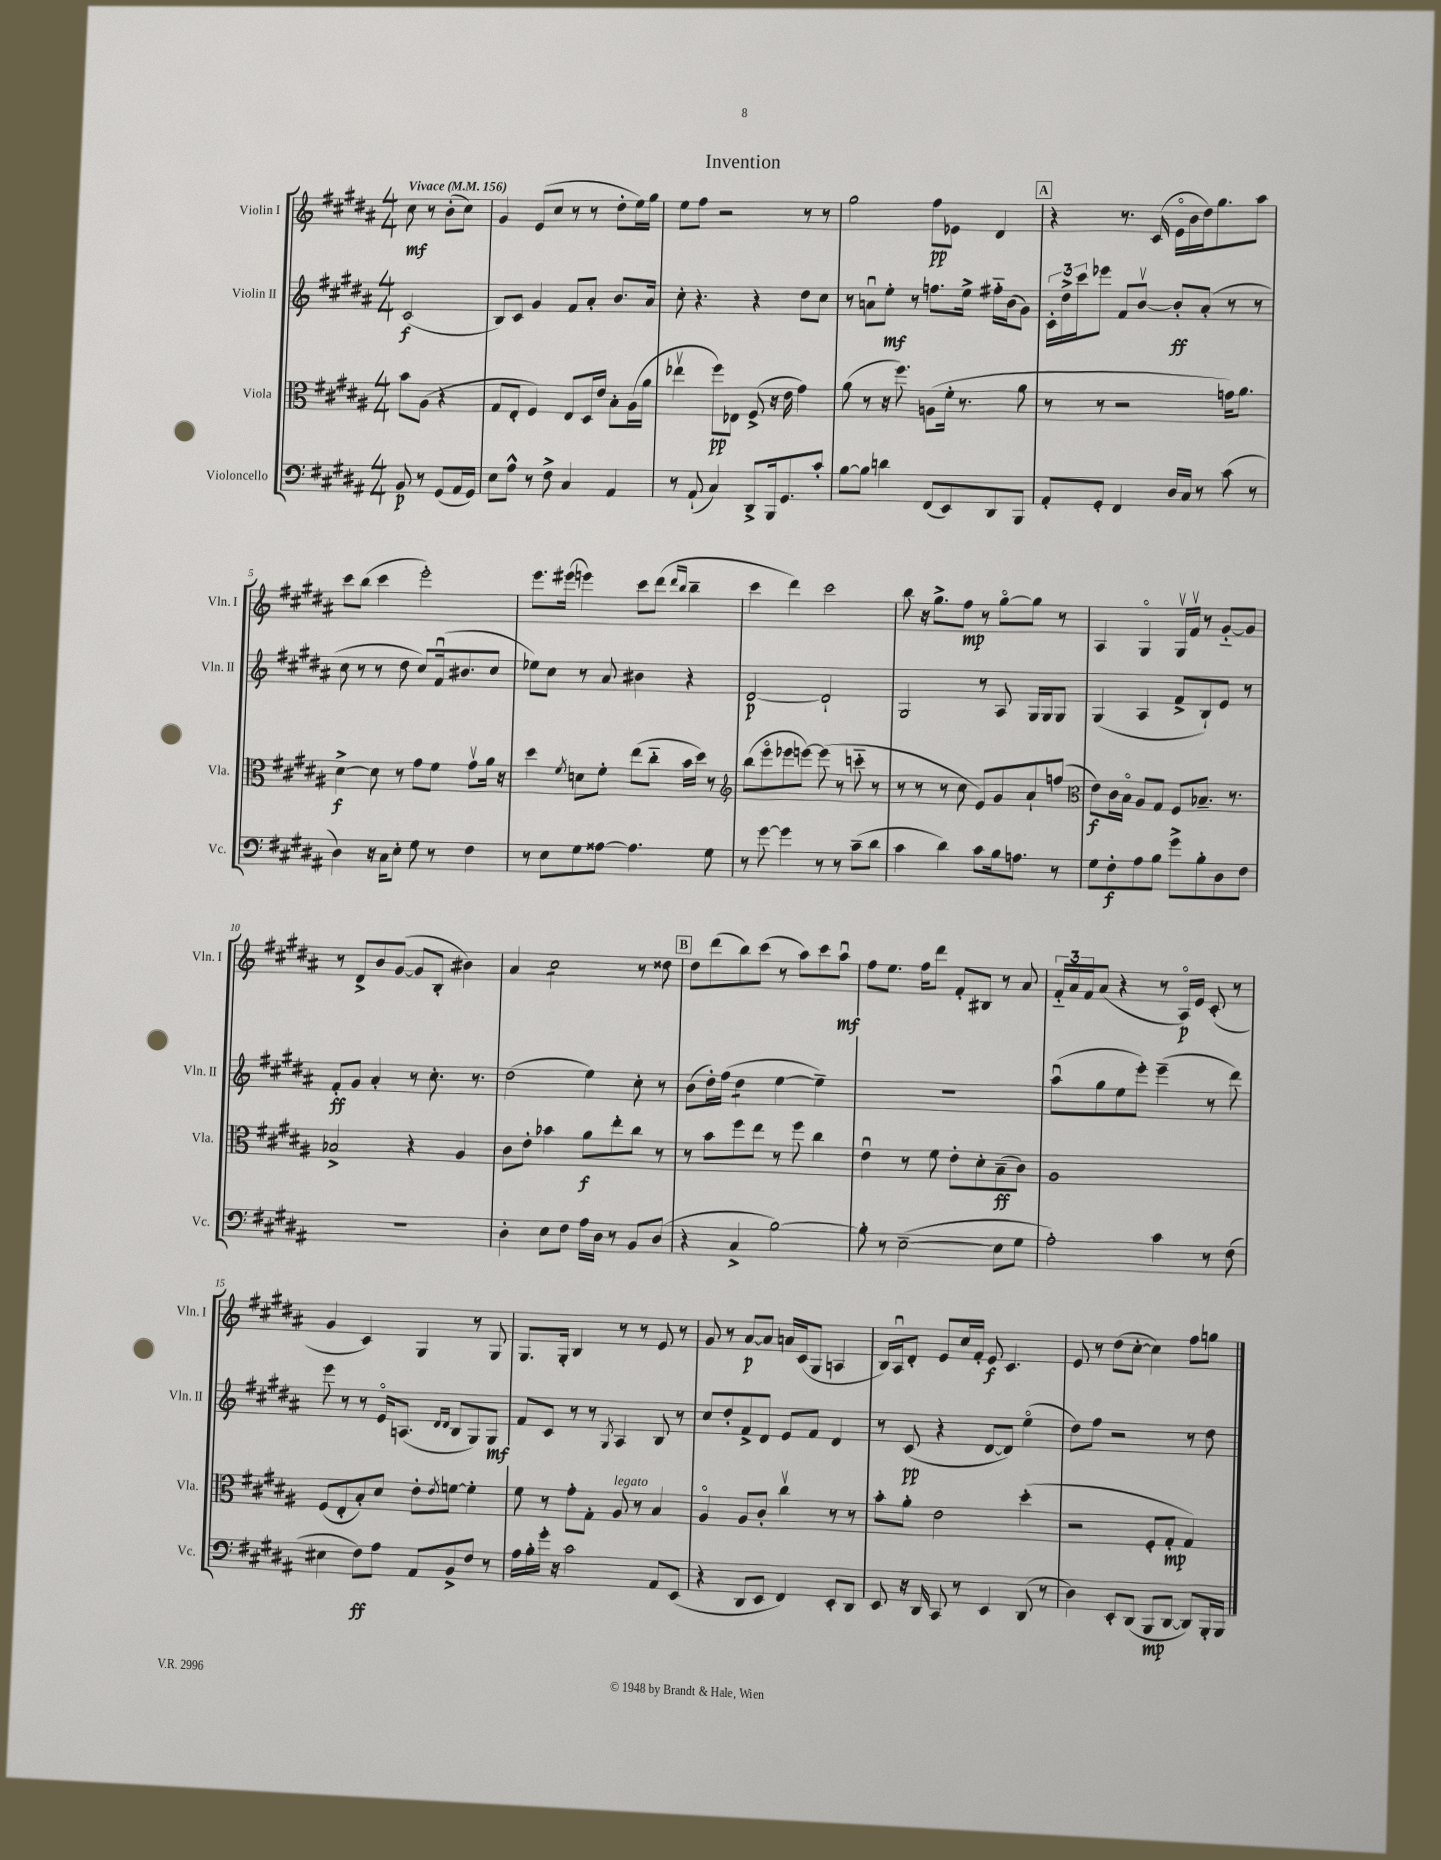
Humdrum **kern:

**kern	**kern	**kern	**kern
*staff4	*staff3	*staff2	*staff1
*clefF4	*clefC3	*clefG2	*clefG2
*k[f#c#g#d#a#]	*k[f#c#g#d#a#]	*k[f#c#g#d#a#]	*k[f#c#g#d#a#]
*M4/4	*M4/4	*M4/4	*M4/4
*MM156	*MM156	*MM156	*MM156
8BB	8b	(2c#	8cc#
8r	(8A#	.	8r
(8GG#	4r	.	(8b'
16AA#	.	.	8cc#)
16GG#)	.	.	.
=	=	=	=
8E	8G#	8B)	4g#
8A#^^	8E'	8c#	.
8r	4F#)	4g#	(8e
8F#^	.	.	8cc#
4C#	8E	8f#	8r
.	16D#	8a#'	8r
.	16e	.	.
4AA#	8B'	8.b	8dd#'
.	(16A#	.	16ee)
.	16a#	16a#	16gg#
=	=	=	=
8r	4ee-v	8cc#'	8ee
(8AA#`	.	4.r	8ff#
4C#)	8ff#)	.	2r
.	8E-	.	.
8DD#^	(8F#^	4r	.
16BBB	16r	.	.
8.GG#	16e	.	.
.	4g#)	8dd#	8r
8c#'	.	8cc#	8r
=	=	=	=
[8B	(8a#	8r	2gg#
8B]	8r	8au	.
4d	16r	8ee'	.
.	8.ff#)	.	.
.	.	8r	.
(8FF#	(8A	8.ff	8ff#
8EE)	16f#'	.	8e-
.	8.r	16ee^	.
8DD#	.	16ff#'~	4d#
.	.	(16b	.
8BBB	8a#	8g#)	.
=	=	=	=
8AA#'	8r	24c#'	4r
.	.	24dd#^	.
.	.	24ccc#	.
8GG#'	8r	8eee-	.
4FF#	2r	8f#	8.r
.	.	[8bv	.
.	.	.	(16c#
16D#	.	8b']	16eo
16C#	.	.	16b
8r	.	(8a#'	16dd#)
.	.	.	8.gg#
(8c#	16g)	8r	.
.	8.a#	.	.
8r	.	8r	8aa#
=	=	=	=
4D#)	[4d#^	8cc#	8ccc#
.	.	8r	(8bb
16r	8d#]	8r	4ccc#
16C#	.	.	.
8E'	8r	8dd#	.
8G#	8g#	8cc#)	2eee')
8r	8f#	(16f#u	.
.	.	8.b#	.
4F#	8g#v	.	.
.	16a#	8cc#	.
.	16r	.	.
=	=	=	=
8r	4dd#	8ee-)	8.eee
8E	.	8cc#	.
.	.	.	(16eee#
.	8qf#	.	.
8G#	8d	8r	4eee)
[8A##	8f#'	8a#	.
4.A##]	(8ee	4b#	8ccc#
.	8cc#'~	.	(8ddd#
.	.	.	16qqddd#
.	.	.	16qqbb
.	16b	4r	4bb~
.	16dd#)	.	.
8G#	8r	.	.
=	=	=	=
*	*clefG2	*	*
8r	(8bb	[2d#	4ccc#
[8g#	8eeeo	.	.
4g#]	8eee-	.	4ddd#)
.	[8eee)	.	.
8r	(8eee]	2d#`]	2ccc#
8r	8r	.	.
(8c#~	8ccc'~	.	.
8d#	8r	.	.
=	=	=	=
4c#	8r	2G#	8bb
.	8r	.	16r
.	.	.	8.gg#^
4d#)	8r	.	.
.	8cc#	.	8ff#
8c#	8e)	8r	8r
16B	8g#	8A#	[8gg#o
8.A	.	.	.
.	8a#`	16G#	8gg#]
.	.	16G#	.
8r	(8ff	8G#	8r
=	=	=	=
*	*clefC3	*	*
8G#	8e)	(4G#	4A#
8F#'	16c#	.	.
.	16Bo	.	.
8A#	8A#	4A#	4G#o
8B	8G#	.	.
8g#^	8F#	8f#^	16G#v
.	.	.	16f#v
8B'	8.B-~	8B`)	8r
8D#	.	8e	[8g#'~
.	8.r	.	.
8F#	.	8r	8g#]
=	=	=	=
1r	2B-^	8f#'	8r
.	.	8g#	8d#^
.	.	4a#'	8b
.	.	.	([8g#
.	4r	8r	8g#]
.	.	8.cc#'	8B'
.	4A#	.	4b#)
.	.	8.r	.
=	=	=	=
4D#'	8c#	(2dd#	4a#
.	8e'	.	.
8E	4b-	.	2cc#
8F#	.	.	.
16A#	8a#	4ee)	.
16D#	.	.	.
8r	8ee'	.	.
8BB	8cc#	8cc#'	8r
(8D#	8r	8r	8dd##
=	=	=	=
4r	8r	(8b	8dd#
.	8b	16dd#')	(8ddd#
.	.	(16ff#	.
4C#^	8ff#	4dd#	8bb)
.	8ee	.	(8ccc#
[2B)	8r	[4ee	8r
.	8ff#	.	8aa#)
.	4cc#	4ee~])	8ccc#
.	.	.	8aa#u
=	=	=	=
8B']	4eu	1r	8ff#
8r	.	.	8.ee
([2E~	8r	.	.
.	.	.	16ff#
.	8f#	.	8ddd#
.	8e'	.	8f#'
.	8d#'	.	8B#
8E]	(8B~	.	8r
8G#	8c#)	.	8a#
=	=	=	=
2A#')	1A#	(8aa#u	24f#'~
.	.	.	24a#
.	.	.	24f#
.	.	8gg#	(8a#
.	.	8ee	4r
.	.	8eee')	.
4c#	.	(4eee~	8r
.	.	.	16A#o)
.	.	.	16e
8r	.	8r	(8c#'
(8F#	.	8ddd#)	8r
=	=	=	=
4E#	(8F#	8eee	4g#
.	8E'	8r	.
8F#)	8B')	8r	4c#)
8A#	8d#	16eo	.
.	.	(8.A	.
8AA#	8e'	.	4G#
.	.	16qqd#	.
.	8qe	16qqd#	.
8BB^	[8f	8B	.
8F#	4f']	8G#)	8r
8r	.	8G#	8G#
=	=	=	=
16A#	8f#	8f#	8.G#
16B'	.	.	.
16g#'	8r	8c#	.
16r	.	.	16G#'
2c#	8g#'	8r	4B
.	8G#'	8r	.
.	.	8qG#	.
.	8A#	4A#	8r
.	8r	.	8r
8AA#	4B	8B	8e
(8EE	.	8r	8r
=	=	=	=
4r	4A#o	8cc#	8g#
.	.	8dd#'	8r
8DD#	8A#	8f#^	[8a#
8EE	8c#'	8d#	8a#]
4FF#)	4cc#v	8e	16a
.	.	.	(16c#
.	.	8f#	8G#
8EE'	8r	4d#	4A
8DD#	8r	.	.
=	=	=	=
8EE	8b'	8r	16B)
.	.	.	16A#u
16r	8a#'	(8c#	8d#'
16DD#	.	.	.
8CC#	2e	4r	8e
8r	.	.	16cc#
.	.	.	16f#'
4EE	.	[8d#	8e
.	.	8d#])	4.c#
(8DD#	(4dd#'	(4eeo	.
8r	.	.	.
=	=	=	=
4D#)	2r	8dd#)	8e
.	.	8ff#	8r
8EE'	.	2r	(8dd#
(8DD#	.	.	[8cc#'
8BBB	8F#'	.	4cc#])
[8DD#	8G#'	.	.
8DD#])	4G#)	8r	8ff#
16BBB'	.	8dd#	8gg
16BBB	.	.	.
==	==	==	==
*-	*-	*-	*-
